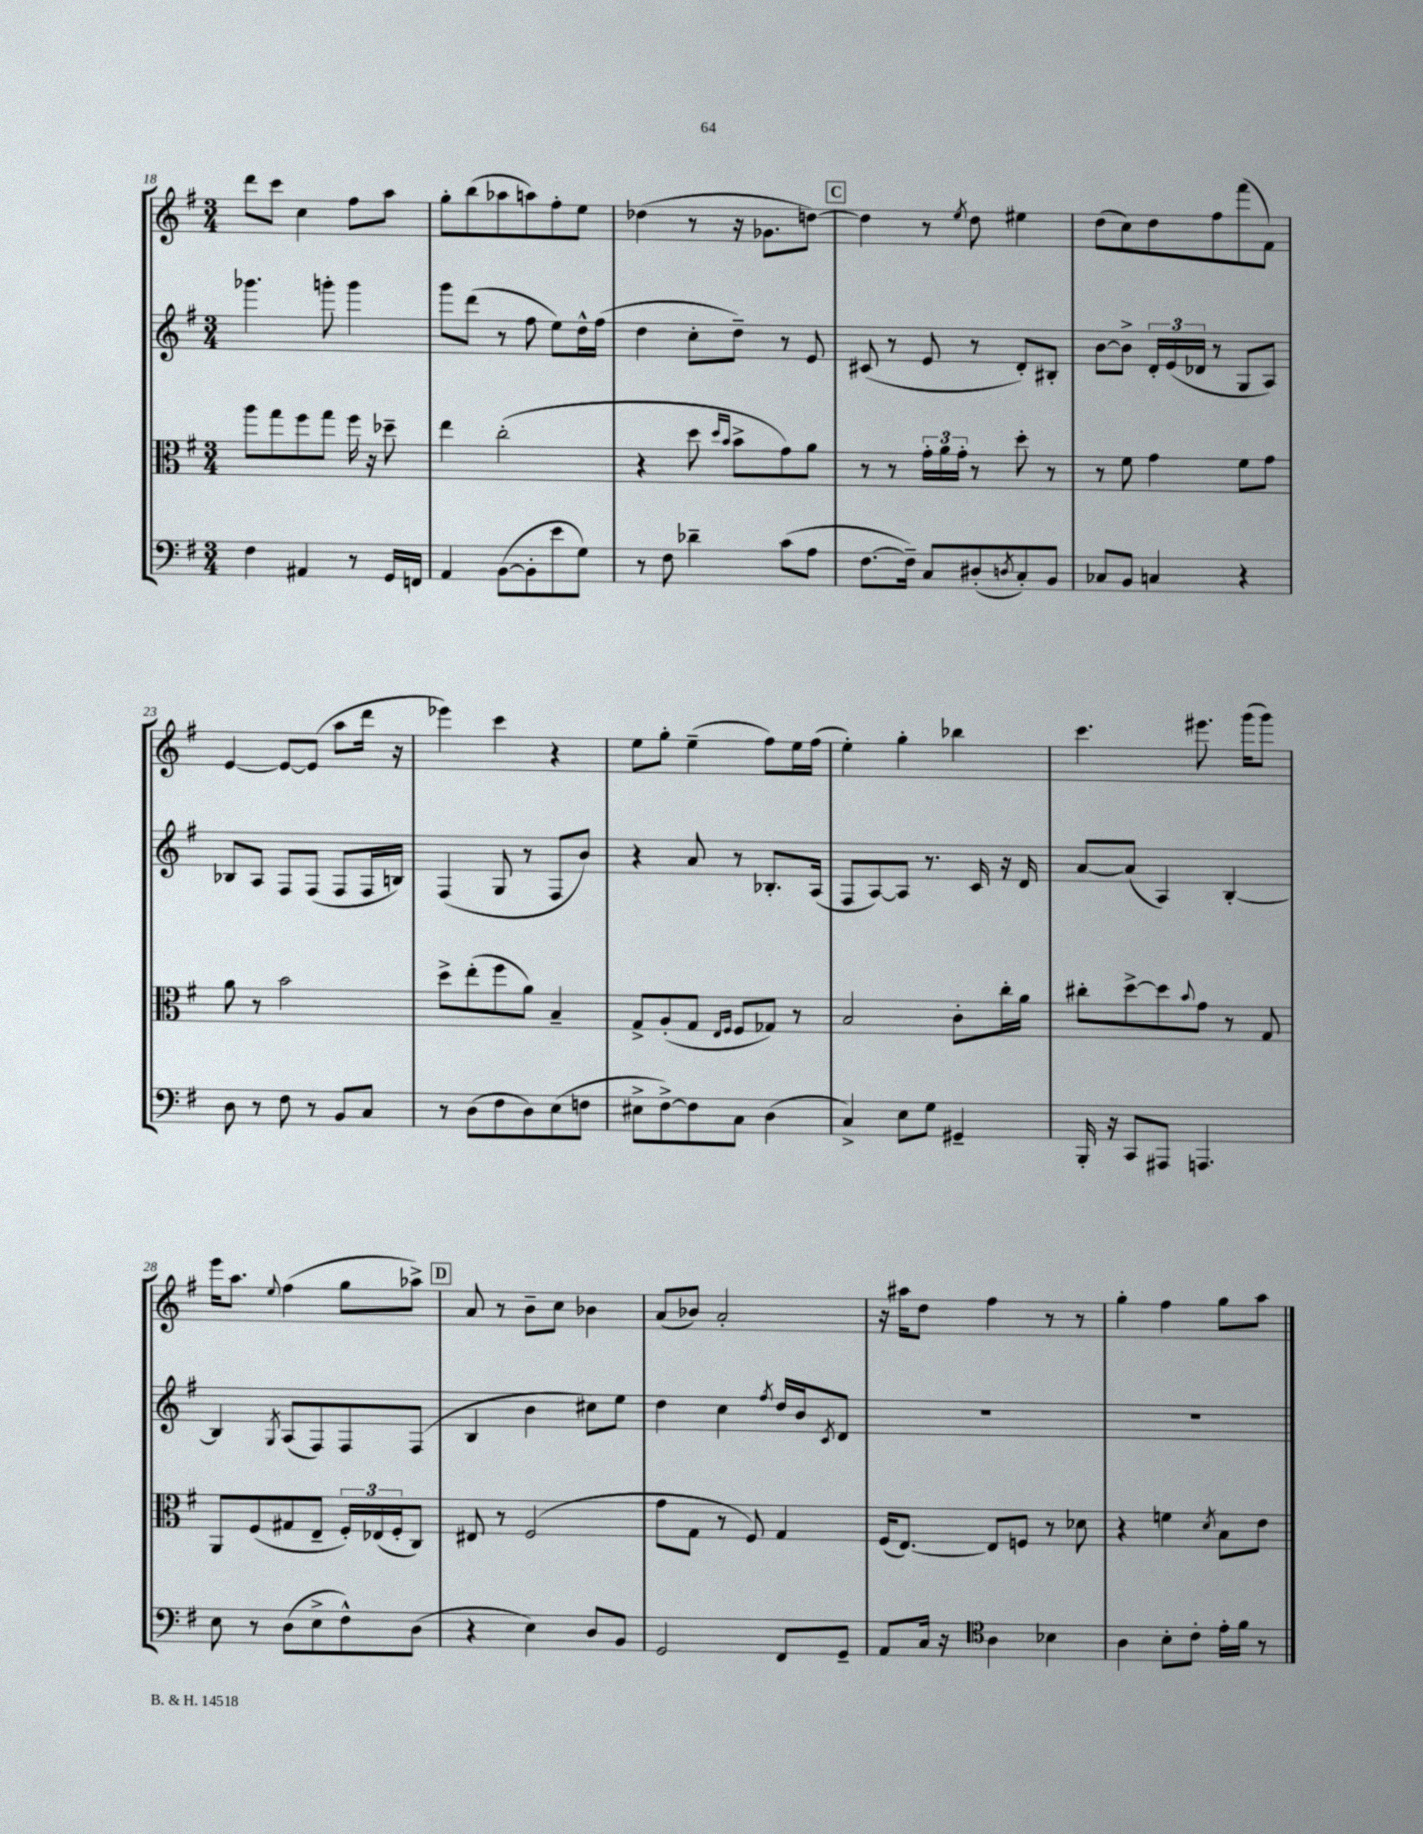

**kern	**kern	**kern	**kern
*staff4	*staff3	*staff2	*staff1
*clefF4	*clefC3	*clefG2	*clefG2
*k[f#]	*k[f#]	*k[f#]	*k[f#]
*M3/4	*M3/4	*M3/4	*M3/4
4F#\	8aa\L	4.ggg-\	8ddd\L
.	8gg\	.	8ccc\J
4AA#/	8ff#\	.	4cc\
.	8gg\J	8ggg'\	.
8r	16ff#\	4ggg\	8ff#\L
.	16r	.	.
16GG/LL	8dd-~\	.	8aa\J
16FF/JJ	.	.	.
=	=	=	=
4AA/	4ee\	8ggg\L	8gg'\L
.	.	(8ddd\J	(8bb\
([8BB\L	(2cc'\	8r	8aa-\
8BB'\]	.	8ff#\	8aa\)
8e\	.	8ee\L)	8ff#'\
8G\J)	.	16dd^^\L	8ee\J
.	.	(16ff#\JJ	.
=	=	=	=
8r	4r	4dd\	(4dd-\
8F#\	.	.	.
4d-~\	8dd\	8cc'\L	8r
.	16qqdd/LL	.	.
.	16qqb/JJ	.	.
.	8b^\L	8dd~\J)	16r
.	.	.	8.g-\L
(8c\L	8g\)	8r	.
8A\J	8a\J	8e/	[8dd\J)
=	=	=	=
[8.F#\L	8r	(8c#/	4dd\]
.	8r	8r	.
16F#~\]Jk)	.	.	.
8C/L	24g'\LL	8e/	8r
.	24a\	.	.
.	24g'\JJ	.	.
.	.	.	8qee/
(8D#'/	8r	8r	8dd\
8qD/	.	.	.
8C'/)	8dd'\	8d'/L)	4ee#\
8BB/J	8r	8B#'/J	.
=	=	=	=
8C-/L	8r	[8b\L	(8dd\L
8BB/J	8f#\	8b^\]J	8cc\)
4C/	4g\	24d'/LL	8dd\
.	.	(24e/	.
.	.	24d-/JJ	.
.	.	8r	8ff#\
4r	8f#\L	8G/L	(8fff#\
.	8g\J	8A/J)	8f#\J)
=	=	=	=
8D\	8a\	8B-/L	[4e/
8r	8r	8A/J	.
8F#\	2b\	8F#/L	8e/_L
8r	.	(8F#/J	(8e/]J
8BB/L	.	8F#/L	8aa\L
8C/J	.	16F#/L	16ddd\Jk
.	.	16B/JJ)	16r
=	=	=	=
8r	8dd^\L	(4F#/	4eee-\)
(8D\L	(8ee'\	.	.
8F#\	8ff#\	8G/	4ccc\
8D\)	8a\J)	8r	.
(8E\	4B~/	8F#/L	4r
8F\J	.	8b/J)	.
=	=	=	=
8E#^\L	8G^/L	4r	8ee\L
[8F#^\)	(8A'/	.	8gg'\J
8F#\]	8G/J	8a/	(4ee~\
.	16qqE/LL	.	.
.	16qqF#/JJ	.	.
8C\J	8F#/L	8r	.
(4D\	8G-/J)	8.B-'/L	8ff#\L)
.	8r	.	16ee\L
.	.	(16A/Jk	(16ff#\JJ
=	=	=	=
4C^/)	2B/	8F#/L	4ee'\)
.	.	[8A/)	.
8E\L	.	8A/]J	4gg'\
8G\J	.	8.r	.
4GG#~/	8c'\L	.	4bb-\
.	.	16c/	.
.	16cc'\L	16r	.
.	16a\JJ	16d/	.
=	=	=	=
16BBB'/	8cc#'\L	[8a/L	4.ccc\
16r	.	.	.
8CC/L	[8dd^\	(8a/]J	.
8AAA#/J	8dd\]	4A/)	.
.	8qqb/	.	.
4.AAA/	8g\J	.	8.eee#\
.	8r	[4B'/	.
.	.	.	(16ggg\LK
.	8G/	.	8ggg\J)
=	=	=	=
8E\	8AA/L	4B/]	16eee\LK
.	.	.	8.aa\J
8r	(8F#/	.	.
.	.	8qG/	8qqee/
(8D\L	8G#/	(8A/L	(4ff#\
8E^\	8E~/J	8F#/)	.
8F#^^\)	24F#'/LL)	8F#/	8gg\L
.	(24E-/	.	.
.	24F#'/J	.	.
(8D\J	8C/J)	(8F#/J	8aa-^\J)
=	=	=	=
4r	8E#/	4B/	8a/
.	8r	.	8r
4E\)	(2F#/	4b\	8b~\L
.	.	.	8cc\J
8D/L	.	8cc#\L)	4b-\
8BB/J	.	8ee\J	.
=	=	=	=
2GG/	8g\L	4dd\	(8a/L
.	8G\J	.	8b-/J)
.	8r	4cc\	2a'/
.	8F#/)	.	.
.	.	8qff#/	.
8FF#/L	4G/	16dd/LL	.
.	.	16b/J	.
.	.	8qc/	.
8GG~/J	.	8d/J	.
=	=	=	=
8AA/L	(16F#/LK	2.r	16r
.	[8.E/J)	.	16aa#\LK
16C/Jk	.	.	8dd\J
16r	.	.	.
*clefC4	*	*	*
4A\	8E/]L	.	4ff#\
.	8F/J	.	.
4B-\	8r	.	8r
.	8d-\	.	8r
=	=	=	=
4A\	4r	2.r	4gg'\
8B'\L	4f\	.	4ff#\
8c'\J	.	.	.
.	8qd/	.	.
16e'\LL	8B\L	.	8gg\L
16f#\JJ	.	.	.
8r	8e\J	.	8aa\J
==	==	==	==
*-	*-	*-	*-
